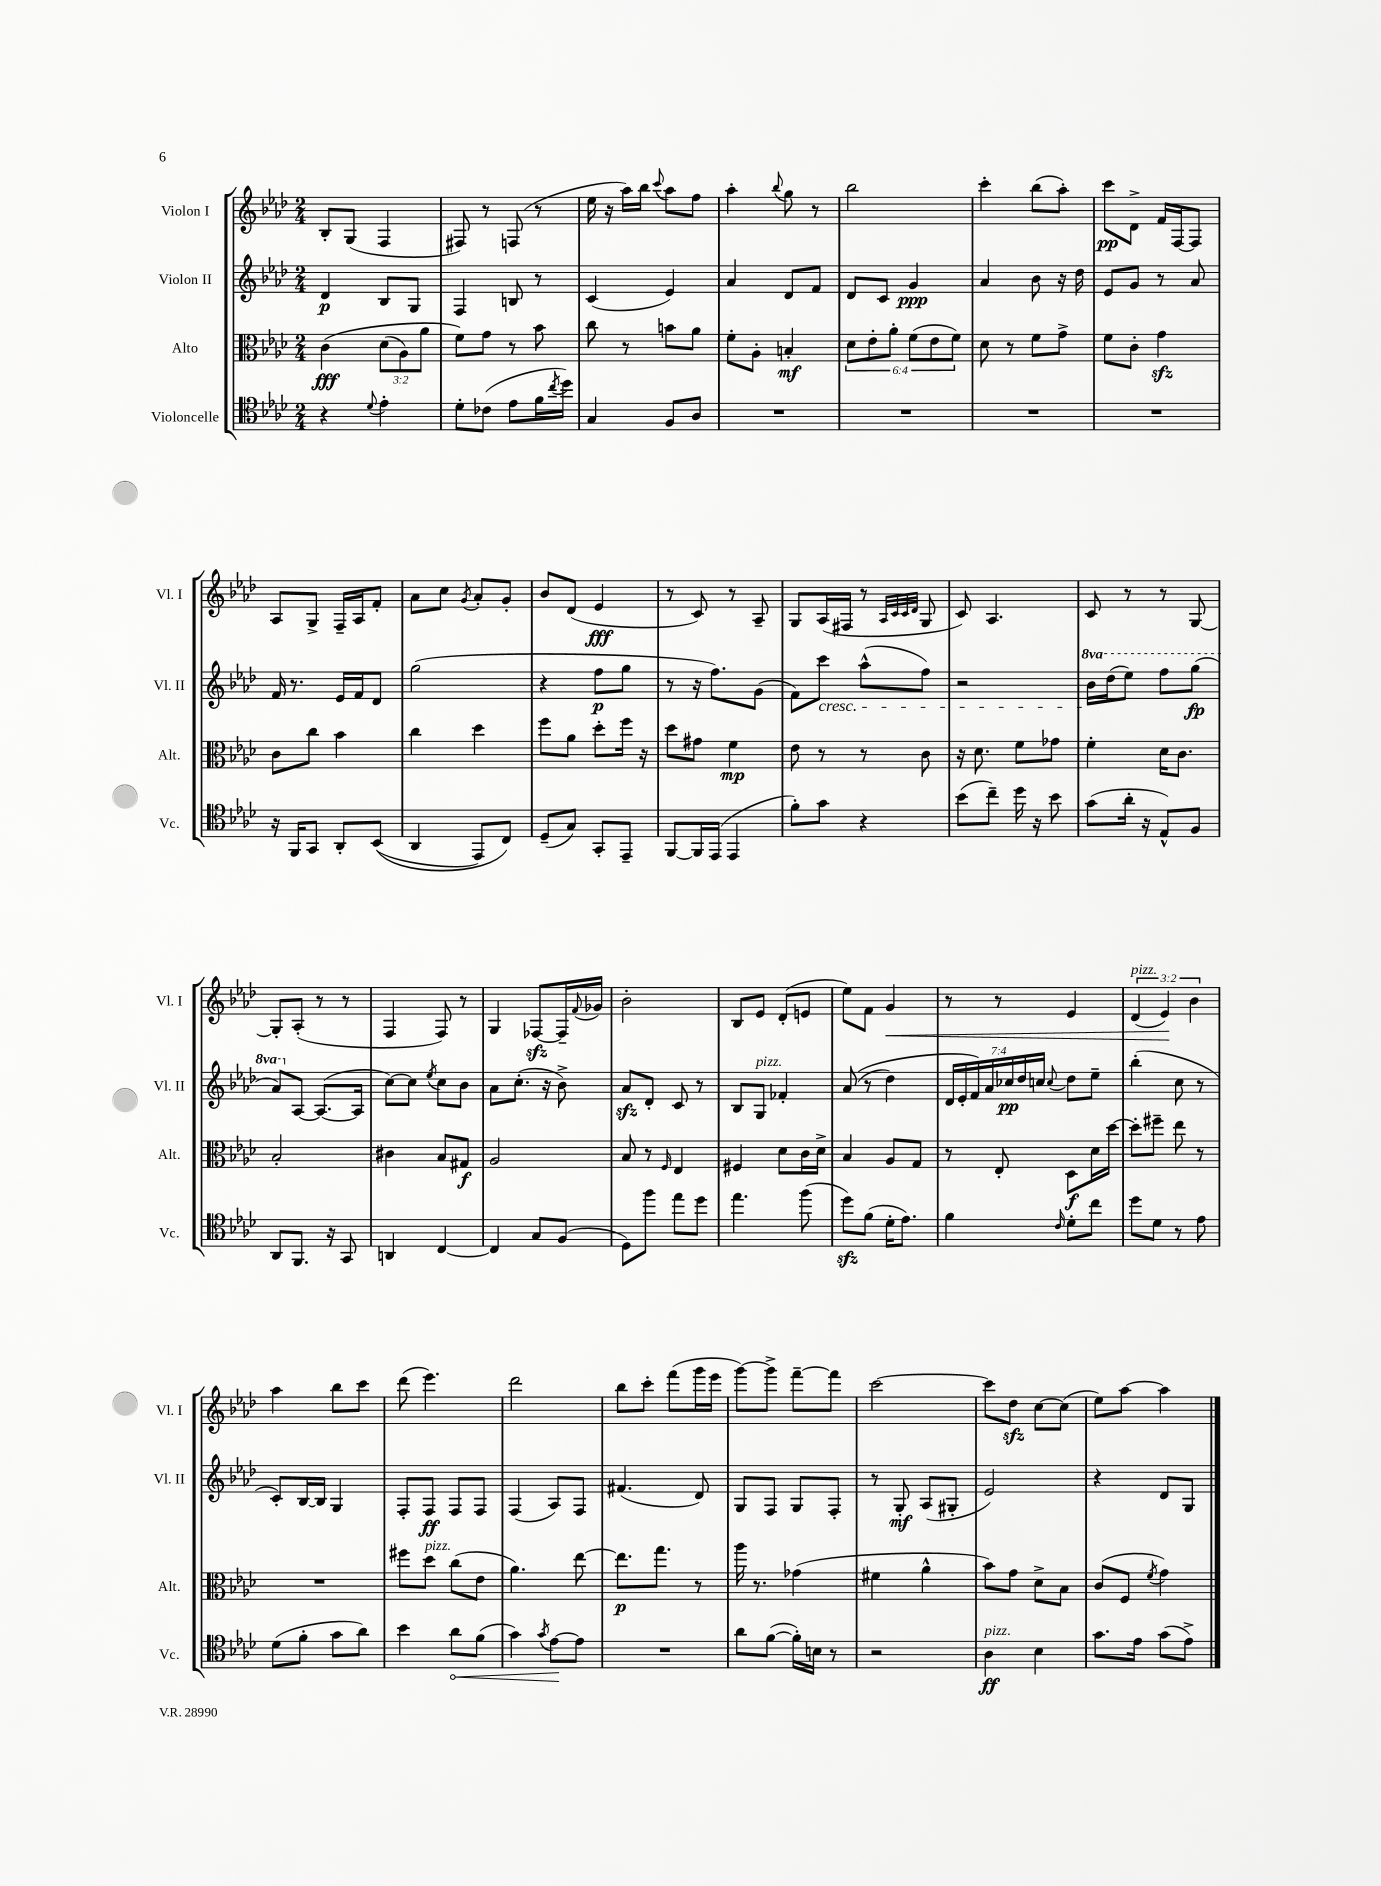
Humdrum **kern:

**kern	**kern	**kern	**kern
*staff4	*staff3	*staff2	*staff1
*clefC4	*clefC3	*clefG2	*clefG2
*k[b-e-a-d-]	*k[b-e-a-d-]	*k[b-e-a-d-]	*k[b-e-a-d-]
*M2/4	*M2/4	*M2/4	*M2/4
4r	&(4c\	4d-/	8B-'/L
.	.	.	(8G/J
8qqd-/	.	.	.
4e-'\	(12d-\L	8B-/L	4F/
.	12A-\)	.	.
.	.	8G/J	.
.	12a-\J	.	.
=	=	=	=
8d-'\L	8f\L&)	4F/	8F#/)
(8c-\J	8g\J	.	8r
8e-\L	8r	8B/	(8F/
16f\L	8b-\	8r	8r
8qcc/	.	.	.
16dd-\JJ)	.	.	.
=	=	=	=
4G/	8cc\	(4c/	16ee-\
.	.	.	16r
.	8r	.	16aa-\LL)
.	.	.	16bb-\JJ
.	.	.	8qqccc/
8F/L	8b\L	4e-/)	8aa-\L
8A-/J	8a-\J	.	8ff\J
=	=	=	=
2r	8f'\L	4a-/	4aa-'\
.	8A-'\J	.	.
.	.	.	8qqbb-/
.	4B'/	8d-/L	8gg\
.	.	8f/J	8r
=	=	=	=
2r	12d-\L	8d-/L	2bb-\
.	12e-'\	.	.
.	.	8c/J	.
.	12a-'\J	.	.
.	(12f\L	4g/	.
.	12e-\	.	.
.	12f\J)	.	.
=	=	=	=
2r	8d-\	4a-/	4ccc'\
.	8r	.	.
.	8f\L	8b-\	(8bb-\L
.	8g^\J	16r	8aa-'\J)
.	.	16dd-\	.
=	=	=	=
2r	8f\L	8e-/L	8ccc\L
.	8c'\J	8g/J	8d-^\J
.	4g\	8r	16f/LL
.	.	.	[16F/J
.	.	8a-/	8F/]J
=	=	=	=
16r	8c\L	16f/	8A-/L
16FF/LK	.	8.r	.
8GG/J	8cc\J	.	8G^/J
8AA-'/L	4b-\	16e-/LL	16F~/LL
.	.	16f/J	16A-/J
&((8BB-/J	.	8d-/J	8f'/J
=	=	=	=
4AA-/	4cc\	(2gg\	8a-\L
.	.	.	8cc\J
.	.	.	8qg/
8EE-/L)	4dd-\	.	8a-'/L
8C/J&)	.	.	8g'/J
=	=	=	=
(8D-~/L	8ff\L	4r	8b-/L
8G/J)	8a-\J	.	(8d-/J
8GG'/L	8dd-'\L	8ff\L	4e-/
8EE-~/J	16ff\Jk	8gg\J	.
.	16r	.	.
=	=	=	=
[8FF/L	8dd-\L	8r	8r
16FF/]L	8g#\J	16r	8c/)
(16EE-/JJ	.	8.ff\L)	.
4EE-/	4f\	.	8r
.	.	(8g\J	8A-~/
=	=	=	=
8f'\L)	8e-\	8f\L)	8G/L
8g\J	8r	8ccc\J	(16A-/L
.	.	.	16F#/JJ
4r	8r	(8aa-^^\L	8r
.	.	.	32qqA-/LLL
.	.	.	32qqc/
.	.	.	32qqc/
.	.	.	32qqd-/JJJ
.	8c\	8ff\J)	8G/
=	=	=	=
(8b-\L	16r	2r	8c/)
.	8.d-\	.	.
8cc~\J)	.	.	4.A-/
16dd-\	8f\L	.	.
16r	.	.	.
8b-\	8g-\J	.	.
=	=	=	=
(8g\L	4f'\	16bb-\LL	8c/
.	.	(16ddd-\J	.
16a-'\Jk	.	8eee-\J)	8r
16r	.	.	.
8E-^^/L)	16d-\LK	8fff\L	8r
.	8.c\J	.	.
8F/J	.	(8ggg\J	[8G/
=	=	=	=
8AA-/L	2B-'/	8aa-/L)	8G'/]L
8.FF/J	.	[8A-/J	(8A-'/J
.	.	(8.A-/_L	8r
16r	.	.	.
8GG/	.	.	8r
.	.	16A-/]Jk	.
=	=	=	=
4AA/	4c#\	[8cc\L)	4F/
.	.	8cc\]J	.
.	.	8qee-/	.
[4C/	8B-/L	8cc\L	8F/)
.	8G#/J	8b-\J	8r
=	=	=	=
4C/]	2A-/	8a-\L	4G/
.	.	(8.cc'\J	.
8G/L	.	.	[8F-/L
.	.	16r	.
(8F/J	.	8b-^\)	16F-~/]L
.	.	.	8qqf/
.	.	.	16g-/JJ
=	=	=	=
8D-\L)	8B-/	8a-/L	2b-'\
8ff\J	8r	8d-'/J	.
.	16qqF/	.	.
8ee-\L	4E-/	8c/	.
8dd-\J	.	8r	.
=	=	=	=
4.ee-\	4F#/	8B-/L	8B-/L
.	.	8G/J	8e-/J
.	8d-\L	4f-'/	(8d-'/L
(8ff\	16c\L	.	8e/J
.	16d-^\JJ	.	.
=	=	=	=
8dd-\L)	4B-/	&((8a-/	8ee-\L)
(8f\J	.	8r	8f\J
16d-'\LK	8A-/L	4dd-\)	4g/
8.e-\J)	.	.	.
.	8G/J	.	.
=	=	=	=
4f\	8r	28d-/LL	8r
.	.	28e-'/	.
.	.	28f/&)	.
.	.	28a-/	.
.	8E-'/	.	8r
.	.	28cc-/	.
.	.	28dd-/	.
.	.	28cc/JJ	.
16qqc/	.	8qqcc/	.
8d-'\L	8D-\L	8dd-\L	4e-/
8cc\J	16d-\L	8ee-~\J	.
.	[16dd-\JJ	.	.
=	=	=	=
8dd-\L	8dd-'\]L	(4bb-'\	(6d-/
8d-\J	8ff#~\J	.	.
.	.	.	6e-/)
8r	8ee-\	8cc\	.
.	.	.	6b-\
8e-\	8r	8r	.
=	=	=	=
(8d-\L	2r	8c'/L)	4aa-\
8f'\J	.	[16B-/L	.
.	.	16B-/]JJ	.
8g\L	.	4G/	8bb-\L
8a-\J)	.	.	8ccc\J
=	=	=	=
4b-\	8ff#\L	8F'/L	(8ddd-\
.	8dd-\J	8F/J	4.eee-\)
8a-\L	(8cc\L	8F/L	.
(8f\J	8e-\J	8F/J	.
=	=	=	=
4g\)	4.a-\)	(4F/	2ddd-\
8qg/	.	.	.
[8e-\L	.	8A-/L)	.
8e-\]J	[8ee-\	8F/J	.
=	=	=	=
2r	8.ee-\]L	(4.f#/	8bb-\L
.	.	.	8ccc'\J
.	8.gg\J	.	.
.	.	.	(8fff\L
.	8r	8d-/)	16ggg\L
.	.	.	16eee-\JJ
=	=	=	=
8a-\L	16aa-\	8G/L	[8ggg\L)
.	8.r	.	.
([8f\J	.	8F/J	8ggg^\]J
16f'\]LL)	(4g-\	8G/L	[8fff~\L
16B\JJ	.	.	.
8r	.	8F'/J	8fff\]J
=	=	=	=
2r	4f#\	8r	[2ccc\
.	.	8G'/	.
.	4a-^^\	(8A-/L	.
.	.	8G#'/J	.
=	=	=	=
4A-\	8b-\L)	2e-/)	8ccc\]L
.	8g\J	.	8dd-\J
4B-\	8d-^\L	.	[8cc\L
.	8B-\J	.	(8cc\]J
=	=	=	=
8.g\L	(8c/L	4r	8ee-\L)
.	8F/J	.	[8aa-\J
16e-\Jk	.	.	.
.	8qf/	.	.
(8g\L	4g\)	8d-/L	4aa-\]
8e-^\J)	.	8G/J	.
==	==	==	==
*-	*-	*-	*-
